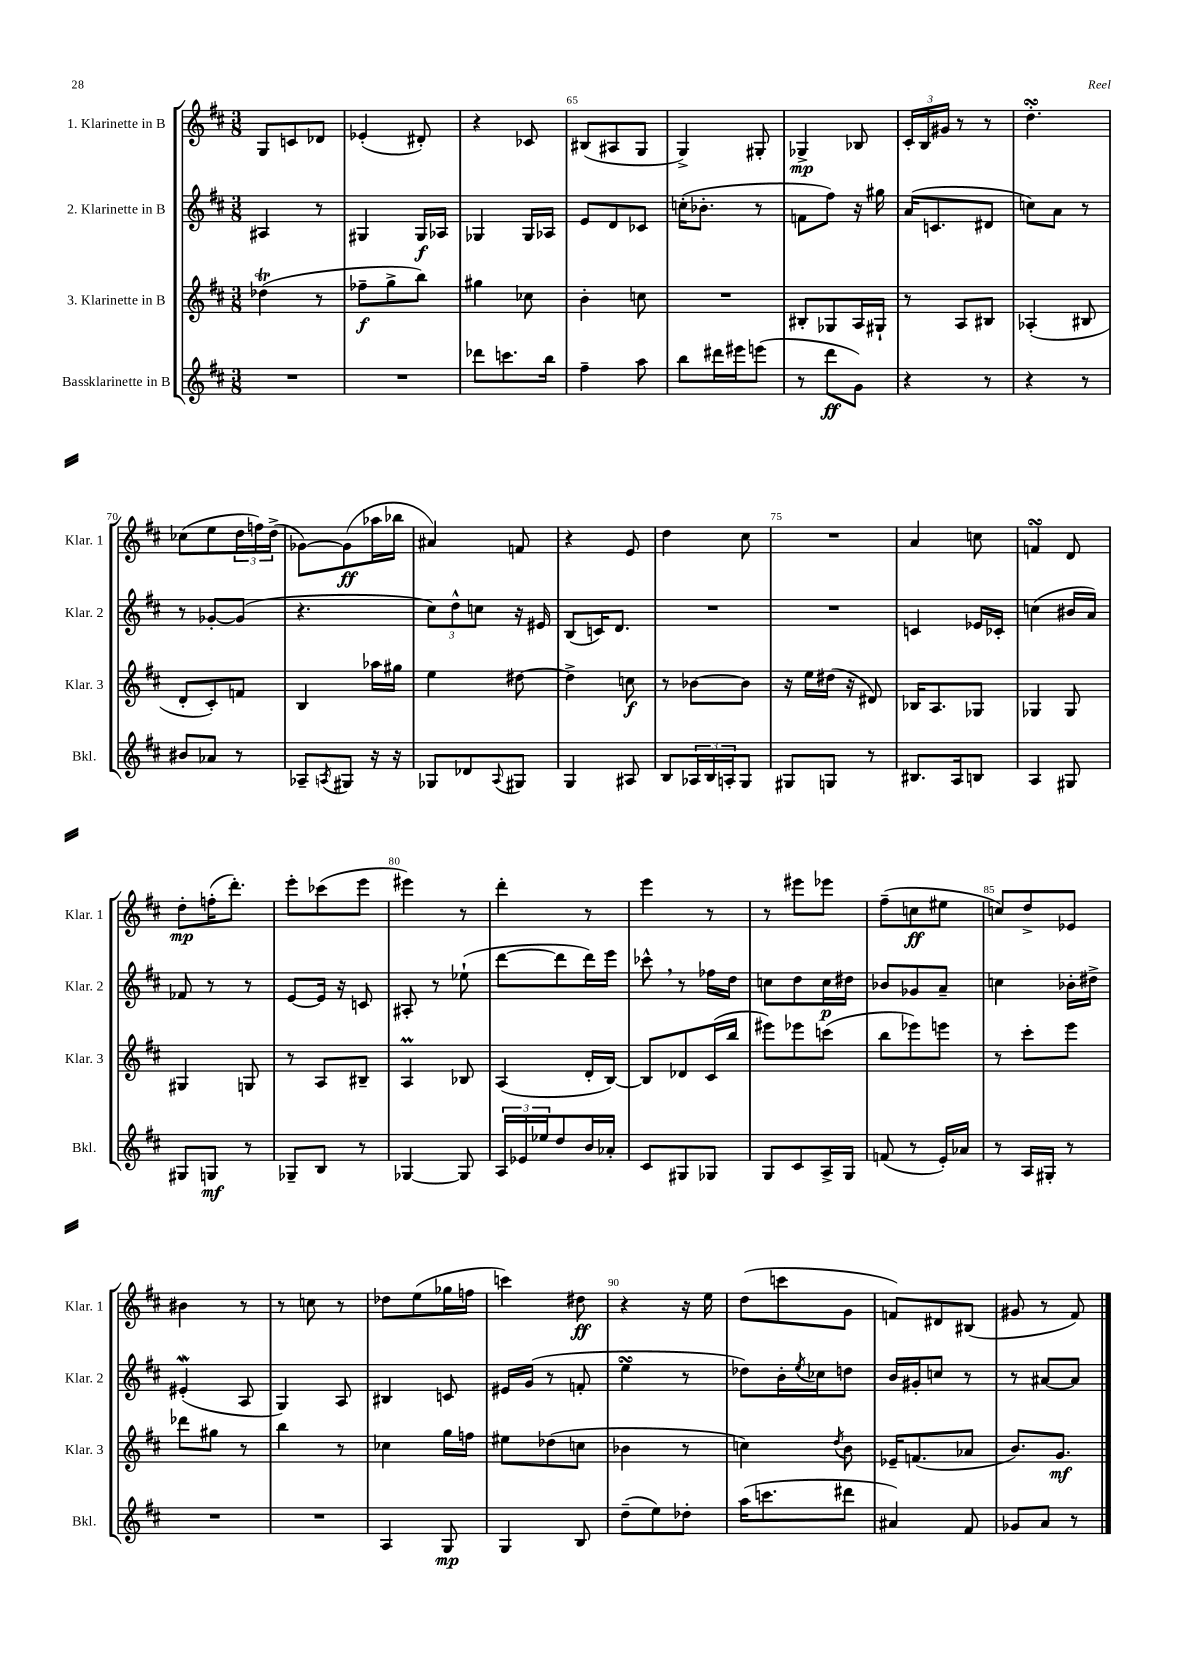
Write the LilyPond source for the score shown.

<<
\new StaffGroup <<
\new Staff = "s0" \with { instrumentName = "1. Klarinette in B" shortInstrumentName = "Klar. 1" } {
    \clef treble \key d \major \numericTimeSignature \time 3/8
    g8 c'8 des'8 |
    ees'4-.( dis'8-.) |
    r4 ces'8 |
    bis8( ais8 g8 |
    g4->) gis8-. |
    ges4->\mp bes8 |
    \tuplet 3/2 { cis'16-. b16 gis'16 } r8 r8 |
    d''4.-.\turn |
    ces''8( e''8 \tuplet 3/2 { d''16 f''16) d''16->( } |
    ges'8~) ges'8\ff( aes''16 bes''16 |
    ais'4) f'8 |
    r4 e'8 |
    d''4 cis''8 |
    R4. |
    a'4 c''8 |
    f'4\turn d'8 |
    d''8-.\mp f''16-.( d'''8.-.) |
    e'''8-. ces'''8( e'''8 |
    eis'''4) r8 |
    d'''4-. r8 |
    e'''4 r8 |
    r8 eis'''8 ees'''8 |
    fis''8--( c''8\ff eis''8 |
    c''8) d''8-> ees'8 |
    bis'4 r8 |
    r8 c''8 r8 |
    des''8 e''8( ges''16 f''16 |
    c'''4) dis''8\ff |
    r4 r16 e''16 |
    d''8( c'''8 g'8 |
    f'8) dis'8 bis8( |
    gis'8 r8 fis'8) \bar "|." |
}
\new Staff = "s1" \with { instrumentName = "2. Klarinette in B" shortInstrumentName = "Klar. 2" } {
    \clef treble \key d \major \numericTimeSignature \time 3/8
    ais4 r8 |
    gis4 gis16\f aes16 |
    ges4 ges16 aes16 |
    e'8 d'8 ces'8 |
    c''16-.( bes'8.-. r8 |
    f'8 fis''8) r16 gis''16 |
    a'16( c'8. dis'8 |
    c''8) a'8 r8 |
    r8 ges'8~-. ges'8( |
    r4. |
    \tuplet 3/2 { cis''8) d''8-^ c''8 } r16 eis'16 |
    b8( c'16) d'8. |
    R4. |
    R4. |
    c'4 ees'16 ces'16-. |
    c''4( bis'16 a'16) |
    fes'8 r8 r8 |
    e'8~ e'16 r16 c'8 |
    ais8-. r8 ees''8-!( |
    d'''8~ d'''8 d'''16) e'''16 |
    ces'''8-^ \breathe r8 fes''16 d''16 |
    c''8 d''8 c''16\p dis''16 |
    bes'8 ges'8 a'8-- |
    c''4 bes'16-. dis''16-> |
    eis'4-.\mordent( a8 |
    g4) a8 |
    bis4 c'8 |
    eis'16 g'16( r8 f'8-. |
    e''4\turn r8 |
    des''8) b'16-. \acciaccatura { e''8 } ces''16 d''8 |
    b'16 gis'16-. c''8 r8 |
    r8 ais'8~ ais'8 \bar "|." |
}
\new Staff = "s2" \with { instrumentName = "3. Klarinette in B" shortInstrumentName = "Klar. 3" } {
    \clef treble \key d \major \numericTimeSignature \time 3/8
    des''4\trill( r8 |
    fes''8--\f g''8-> b''8) |
    gis''4 ces''8 |
    b'4-. c''8 |
    R4. |
    bis8-. ges8 a16 gis16-! |
    r8 a8 bis8 |
    aes4-.( bis8 |
    d'8-. cis'8-.) f'8 |
    b4 aes''16 gis''16 |
    e''4 dis''8~ |
    dis''4-> c''8\f |
    r8 bes'8~ bes'8 |
    r16 e''16 dis''16( r16 dis'8) |
    bes16 a8. ges8 |
    ges4 ges8 |
    gis4 g8 |
    r8 a8 bis8-- |
    a4\prall bes8 |
    a4( d'16-. b16~) |
    b8 des'8 cis'16( b''16 |
    eis'''8) ees'''8 c'''8( |
    b''8 ees'''8) e'''8 |
    r8 cis'''8-. e'''8 |
    des'''8 gis''8 r8 |
    b''4 r8 |
    ces''4 g''16 f''16 |
    eis''8 des''8( c''8 |
    bes'4 r8 |
    c''4) \acciaccatura { d''8 } b'8 |
    ees'16-- f'8.( aes'8 |
    b'8.) g'8.\mf \bar "|." |
}
\new Staff = "s3" \with { instrumentName = "Bassklarinette in B" shortInstrumentName = "Bkl." } {
    \clef treble \key d \major \numericTimeSignature \time 3/8
    R4. |
    R4. |
    des'''8 c'''8. b''16 |
    fis''4-- a''8 |
    b''8 dis'''16 eis'''16 e'''8( |
    r8 d'''8\ff g'8) |
    r4 r8 |
    r4 r8 |
    bis'8 aes'8 r8 |
    aes8-- \acciaccatura { a8 } gis8 r16 r16 |
    ges8 des'8 \appoggiatura { a8 } gis8 |
    g4 ais8 |
    b8 \tuplet 3/2 { aes16 b16 a16-. } g8 |
    gis8 g8 r8 |
    bis8. a16 b8 |
    a4 gis8 |
    gis8 g8\mf r8 |
    ges8-- b8 r8 |
    ges4~ ges8 |
    \tuplet 3/2 { a16 ees'16 ees''16 } d''8 b'16 aes'16-. |
    cis'8 gis8 ges8 |
    g8 cis'8 a16-> g16 |
    f'8( r8 e'16-.) aes'16 |
    r8 a16 gis16-. r8 |
    R4. |
    R4. |
    a4 g8\mp |
    g4 b8 |
    d''8--( e''8) des''8-. |
    a''16( c'''8. dis'''8 |
    ais'4) fis'8 |
    ges'8 a'8 r8 \bar "|." |
}
>>
>>
\layout { \context { \Score currentBarNumber = #62 \override BarNumber.break-visibility = ##(#f #t #t) barNumberVisibility = #(every-nth-bar-number-visible 5) } }
